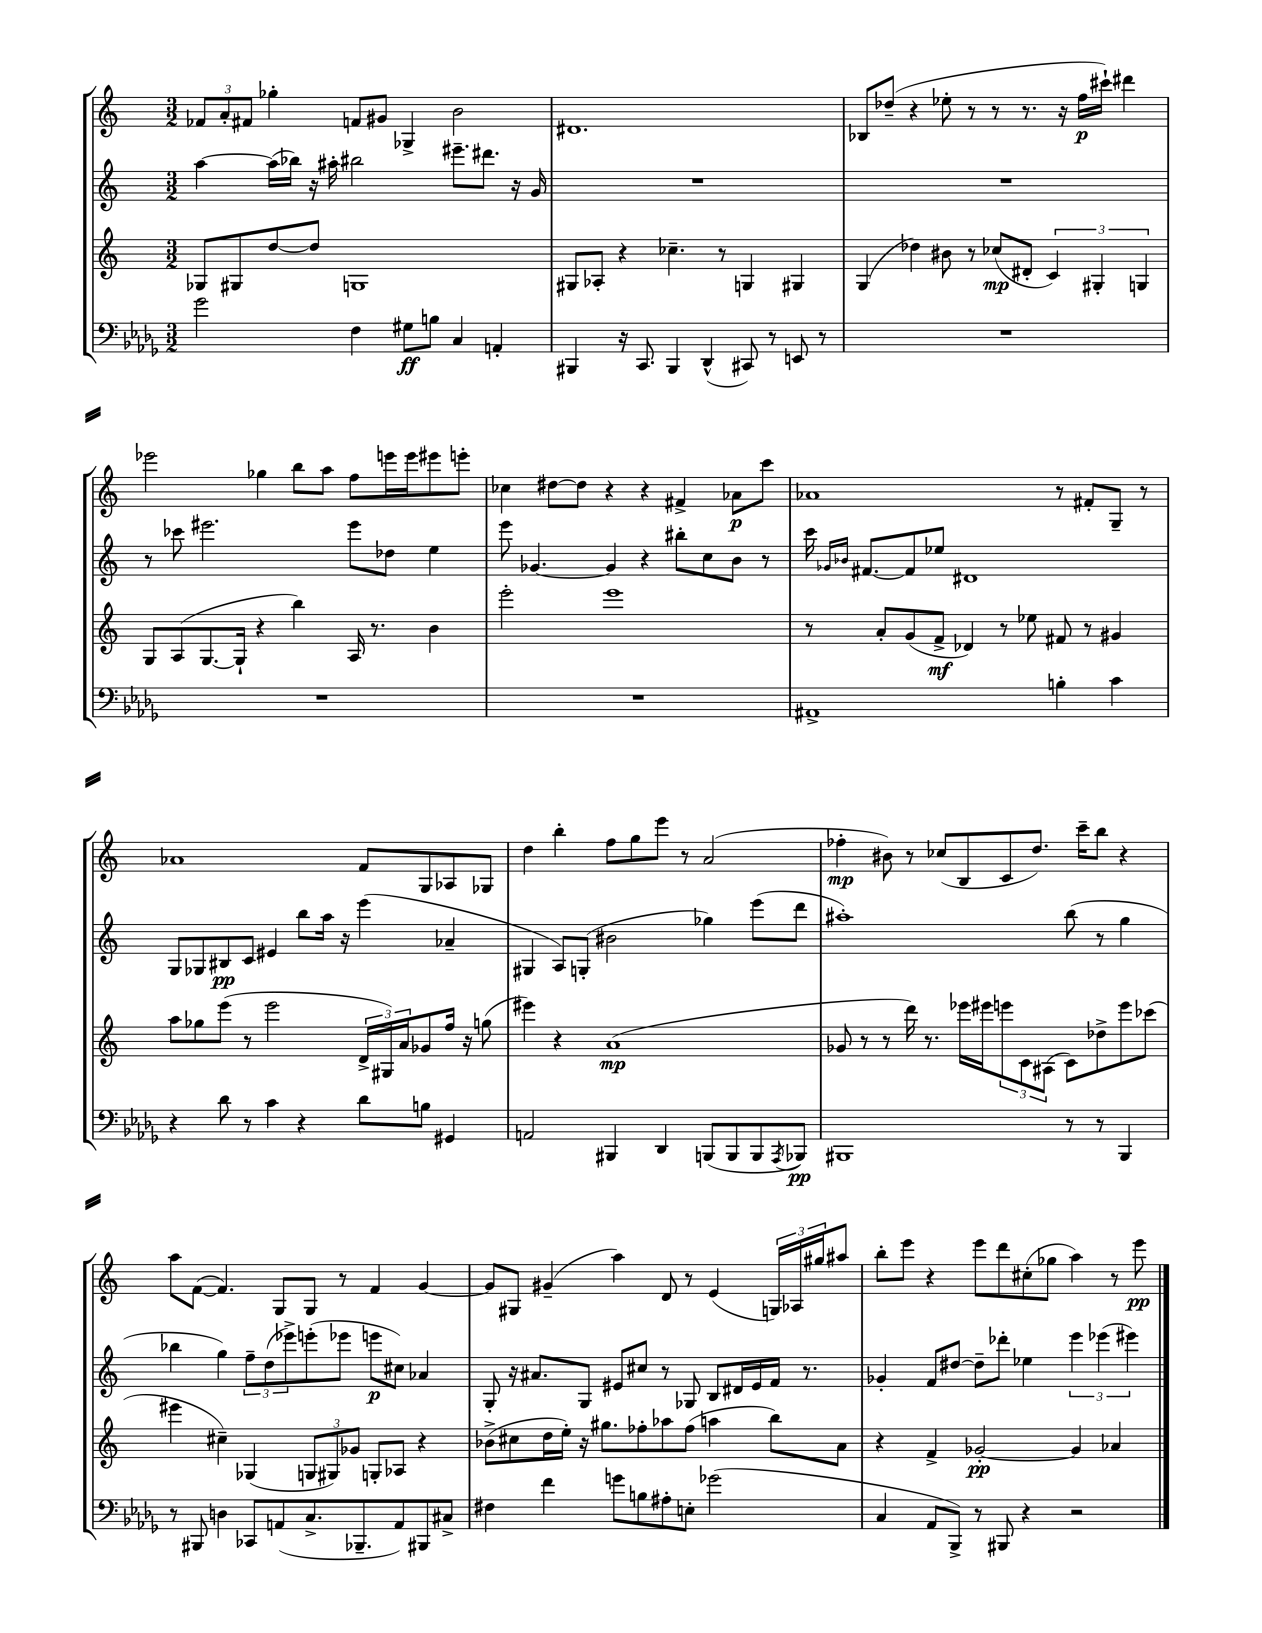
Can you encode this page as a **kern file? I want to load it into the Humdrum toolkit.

**kern	**dynam	**kern	**dynam	**kern	**dynam	**kern	**dynam
*part4	*part4	*part3	*part3	*part2	*part2	*part1	*part1
*staff4	*staff4	*staff3	*staff3	*staff2	*staff2	*staff1	*staff1
*clefF4	*	*clefG2	*	*clefG2	*	*clefG2	*
*k[b-e-a-d-g-]	*	*k[]	*	*k[]	*	*k[]	*
*M3/2	*	*M3/2	*	*M3/2	*	*M3/2	*
=47	=47	=47	=47	=47	=47	=47	=47
2g-\	.	8G-X/L	.	[4aa\	.	12f-X/L	.
.	.	.	.	.	.	12a'/	.
.	.	8G#X/	.	.	.	.	.
.	.	.	.	.	.	12f#X/J	.
.	.	[8dd/	.	(16aa\LL]	.	4gg-X'\	.
.	.	.	.	16bb-X\JJ)	.	.	.
.	.	8dd/J]	.	16r	.	.	.
.	.	.	.	16aa#X'\	.	.	.
4F\	.	1Gn	.	2bb#X\	.	8fn/L	.
.	.	.	.	.	.	8g#X/J	.
8G#X\L	ff	.	.	.	.	4G-X^/	.
8Bn\J	.	.	.	.	.	.	.
4C/	.	.	.	8.eee#X~\L	.	2b\	.
.	.	.	.	8.ddd#X\J	.	.	.
4AAn'/	.	.	.	.	.	.	.
.	.	.	.	16r	.	.	.
.	.	.	.	16g/	.	.	.
=48	=48	=48	=48	=48	=48	=48	=48
4BBB#X/	.	8G#X/L	.	1.r	.	1.d#X	.
.	.	8A-X'/J	.	.	.	.	.
16r	.	4r	.	.	.	.	.
8.CC/	.	.	.	.	.	.	.
4BBB#/	.	4.cc-X~\	.	.	.	.	.
(4DD-^^/	.	.	.	.	.	.	.
.	.	8r	.	.	.	.	.
8CC#X/)	.	4Gn/	.	.	.	.	.
8r	.	.	.	.	.	.	.
8EEn/	.	4G#X/	.	.	.	.	.
8r	.	.	.	.	.	.	.
=49	=49	=49	=49	=49	=49	=49	=49
1.r	.	(4G/	.	1.r	.	8B-X/L	.
.	.	.	.	.	.	(8dd-X~/J	.
.	.	4dd-X\)	.	.	.	4r	.
.	.	8b#X\	.	.	.	8ee-X'\	.
.	.	8r	.	.	.	8r	.
.	.	(8cc-X/L	mp	.	.	8r	.
.	.	8d#X'/J	.	.	.	8.r	.
.	.	6c/)	.	.	.	.	.
.	.	.	.	.	.	16r	.
.	.	.	.	.	.	16ff\LL	p
.	.	6G#X'/	.	.	.	.	.
.	.	.	.	.	.	16ccc#X`\JJ)	.
.	.	.	.	.	.	4ddd#X\	.
.	.	6Gn/	.	.	.	.	.
!!LO:LB:g=z
=50	=50	=50	=50	=50	=50	=50	=50
1.r	.	8G/L	.	8r	.	2eee-X\	.
.	.	(8A/	.	8ccc-X\	.	.	.
.	.	[8.G/	.	2.eee#X\	.	.	.
.	.	16G`/Jk]	.	.	.	.	.
.	.	4r	.	.	.	4gg-X\	.
.	.	4bb\)	.	.	.	8bb\L	.
.	.	.	.	.	.	8aa\J	.
.	.	16A/	.	8eee#\L	.	8ff\L	.
.	.	8.r	.	.	.	.	.
.	.	.	.	8dd-X\J	.	16eeen\L	.
.	.	.	.	.	.	16eee\J	.
.	.	4b\	.	4ee\	.	8eee#X\	.
.	.	.	.	.	.	8eeen'\J	.
=51	=51	=51	=51	=51	=51	=51	=51
1.r	.	2eee'\	.	8eee\	.	4cc-X\	.
.	.	.	.	[4.g-X/	.	.	.
.	.	.	.	.	.	[8dd#X\L	.
.	.	.	.	.	.	8dd#\J]	.
.	.	1eee	.	4g-/]	.	4r	.
.	.	.	.	4r	.	4r	.
.	.	.	.	8bb#X'\L	.	4f#X^/	.
.	.	.	.	8cc\	.	.	.
.	.	.	.	8b\J	.	8a-X\L	p
.	.	.	.	8r	.	8ccc\J	.
=52	=52	=52	=52	=52	=52	=52	=52
1AA#X^	.	8r	.	16ccc\	.	1a-X	.
.	.	.	.	16qqg-X/LL	.	.	.
.	.	.	.	16qqb-X/JJ	.	.	.
.	.	.	.	[8.f#X/L	.	.	.
.	.	8a'/L	.	.	.	.	.
.	.	(8g/	.	8f#/]	.	.	.
.	.	8f^/J	mf	8ee-X/J	.	.	.
.	.	4d-X/)	.	1d#X	.	.	.
.	.	8r	.	.	.	.	.
.	.	8ee-X\	.	.	.	.	.
4Bn'\	.	8f#X/	.	.	.	8r	.
.	.	8r	.	.	.	8f#X'/L	.
4c\	.	4g#X/	.	.	.	8G~/J	.
.	.	.	.	.	.	8r	.
!!LO:LB:g=z
=53	=53	=53	=53	=53	=53	=53	=53
4r	.	8aa\L	.	8G/L	.	1a-X	.
.	.	8gg-X\	.	8G-X/	.	.	.
8d-\	.	(8eee\J	.	8B#X/	pp	.	.
8r	.	8r	.	8c/J	.	.	.
4c\	.	2eee\	.	4e#X/	.	.	.
4r	.	.	.	8bb\L	.	.	.
.	.	.	.	16aa\Jk	.	.	.
.	.	.	.	16r	.	.	.
8d-\L	.	24d^/LL	.	(4eee\	.	8f/L	.
.	.	24G#X/)	.	.	.	.	.
.	.	24a/J	.	.	.	.	.
8Bn\J	.	8g-X/	.	.	.	8G/	.
4GG#X/	.	16ff/Jk	.	4a-X~/	.	8A-X/	.
.	.	16r	.	.	.	.	.
.	.	(8ggn\	.	.	.	8G-X/J	.
=54	=54	=54	=54	=54	=54	=54	=54
2AAn/	.	4eee#X\)	.	4G#X/	.	4dd\	.
.	.	4r	.	8A/L)	.	4bb'\	.
.	.	.	.	(8Gn'/J	.	.	.
4BBB#X/	.	(1a	mp	2b#X\	.	8ff\L	.
.	.	.	.	.	.	8gg\	.
4DD-/	.	.	.	.	.	8eee\J	.
.	.	.	.	.	.	8r	.
(8BBBn/L	.	.	.	4gg-X\)	.	(2a/	.
8BBB/	.	.	.	.	.	.	.
8BBB/	.	.	.	(8eee\L	.	.	.
8qAAA-/	.	.	.	.	.	.	.
8BBB-X/J)	pp	.	.	8ddd\J	.	.	.
=55	=55	=55	=55	=55	=55	=55	=55
1BBB#X	.	8g-X/	.	1aa#X')	.	4ff-X'\	mp
.	.	8r	.	.	.	.	.
.	.	8r	.	.	.	8b#X\)	.
.	.	16ddd\)	.	.	.	8r	.
.	.	8.r	.	.	.	.	.
.	.	.	.	.	.	(8cc-X/L	.
.	.	16eee-X\LL	.	.	.	8B/	.
.	.	16eee#X\J	.	.	.	.	.
.	.	12eeen\	.	.	.	8c/	.
.	.	12c\	.	.	.	.	.
.	.	.	.	.	.	8.dd/J)	.
.	.	(12A#X\J	.	.	.	.	.
8r	.	8c\L)	.	(8bb\	.	.	.
.	.	.	.	.	.	16ccc~\KL	.
8r	.	8dd-X^\	.	8r	.	8bb\J	.
4BBB#/	.	8eee\	.	4gg\	.	4r	.
.	.	(8ccc-X\J	.	.	.	.	.
!!LO:LB:g=z
=56	=56	=56	=56	=56	=56	=56	=56
8r	.	4eee#X\	.	4bb-X\	.	8aa\L	.
8BBB#X/	.	.	.	.	.	([8f\J	.
4Dn\	.	4cc#X~\)	.	4gg\)	.	4.f/])	.
8CC-X/L	.	(4G-X/	.	12ff~\L	.	.	.
.	.	.	.	(12dd\	.	.	.
(8AAn/	.	.	.	.	.	8G/L	.
.	.	.	.	12eee-X^\)	.	.	.
8.C^/	.	12Gn/L	.	(8eeen'\	.	8G/J	.
.	.	12G#X/)	.	.	.	.	.
.	.	.	.	8eee-X\J	.	8r	.
.	.	12g-X/J	.	.	.	.	.
8.BBB-X~/	.	.	.	.	.	.	.
.	.	8Gn'/L	.	8eeen\L	p	4f/	.
8AA/)	.	8A-X/J	.	8cc#X\J)	.	.	.
8BBB#X/	.	4r	.	4a-X/	.	[4g/	.
8C#X^/J	.	.	.	.	.	.	.
=57	=57	=57	=57	=57	=57	=57	=57
4F#X\	.	(8b-X^\L	.	8G'/	.	8g/L]	.
.	.	8cc#X\	.	16r	.	8G#X/J	.
.	.	.	.	8.a#X/L	.	.	.
4f\	.	16dd\L	.	.	.	(4g#X~/	.
.	.	16ee'\JJ)	.	.	.	.	.
.	.	16r	.	8G/J	.	.	.
.	.	8.gg#X\L	.	.	.	.	.
8gn\L	.	.	.	8e#X/L	.	4aa\)	.
8Bn\	.	8ff-X'\	.	8cc#X/J	.	.	.
8A#X'\	.	8aa-X\	.	8r	.	8d/	.
8En'\J	.	(8ff-\J	.	8G-X/	.	8r	.
(2g-X\	.	4aan\	.	8B/L	.	(4e/	.
.	.	.	.	16d#X/L	.	.	.
.	.	.	.	16e#/	.	.	.
.	.	8bb\L)	.	16f/JJ	.	24Gn/LL)	.
.	.	.	.	.	.	24A-X/	.
.	.	.	.	8.r	.	.	.
.	.	.	.	.	.	24gg#X/J	.
.	.	8a\J	.	.	.	8aa#X/J	.
=58	=58	=58	=58	=58	=58	=58	=58
4C/	.	4r	.	4g-X'/	.	8bb'\L	.
.	.	.	.	.	.	8eee\J	.
8AA-/L	.	4f^/	.	8f/L	.	4r	.
8BBB-^/J)	.	.	.	[8dd#X/J	.	.	.
8r	.	[2g-X'/	pp	8dd#~\L]	.	8eee\L	.
8BBB#X/	.	.	.	8ddd-X'\J	.	8ddd\	.
4r	.	.	.	4ee-X\	.	(8cc#X'\	.
.	.	.	.	.	.	8gg-X\J	.
2r	.	4g-/]	.	6eee\	.	4aa\)	.
.	.	.	.	(6eee-X\	.	.	.
.	.	4a-X/	.	.	.	8r	.
.	.	.	.	6eee#X\)	.	.	.
.	.	.	.	.	.	8eee\	pp
==	==	==	==	==	==	==	==
*-	*-	*-	*-	*-	*-	*-	*-
